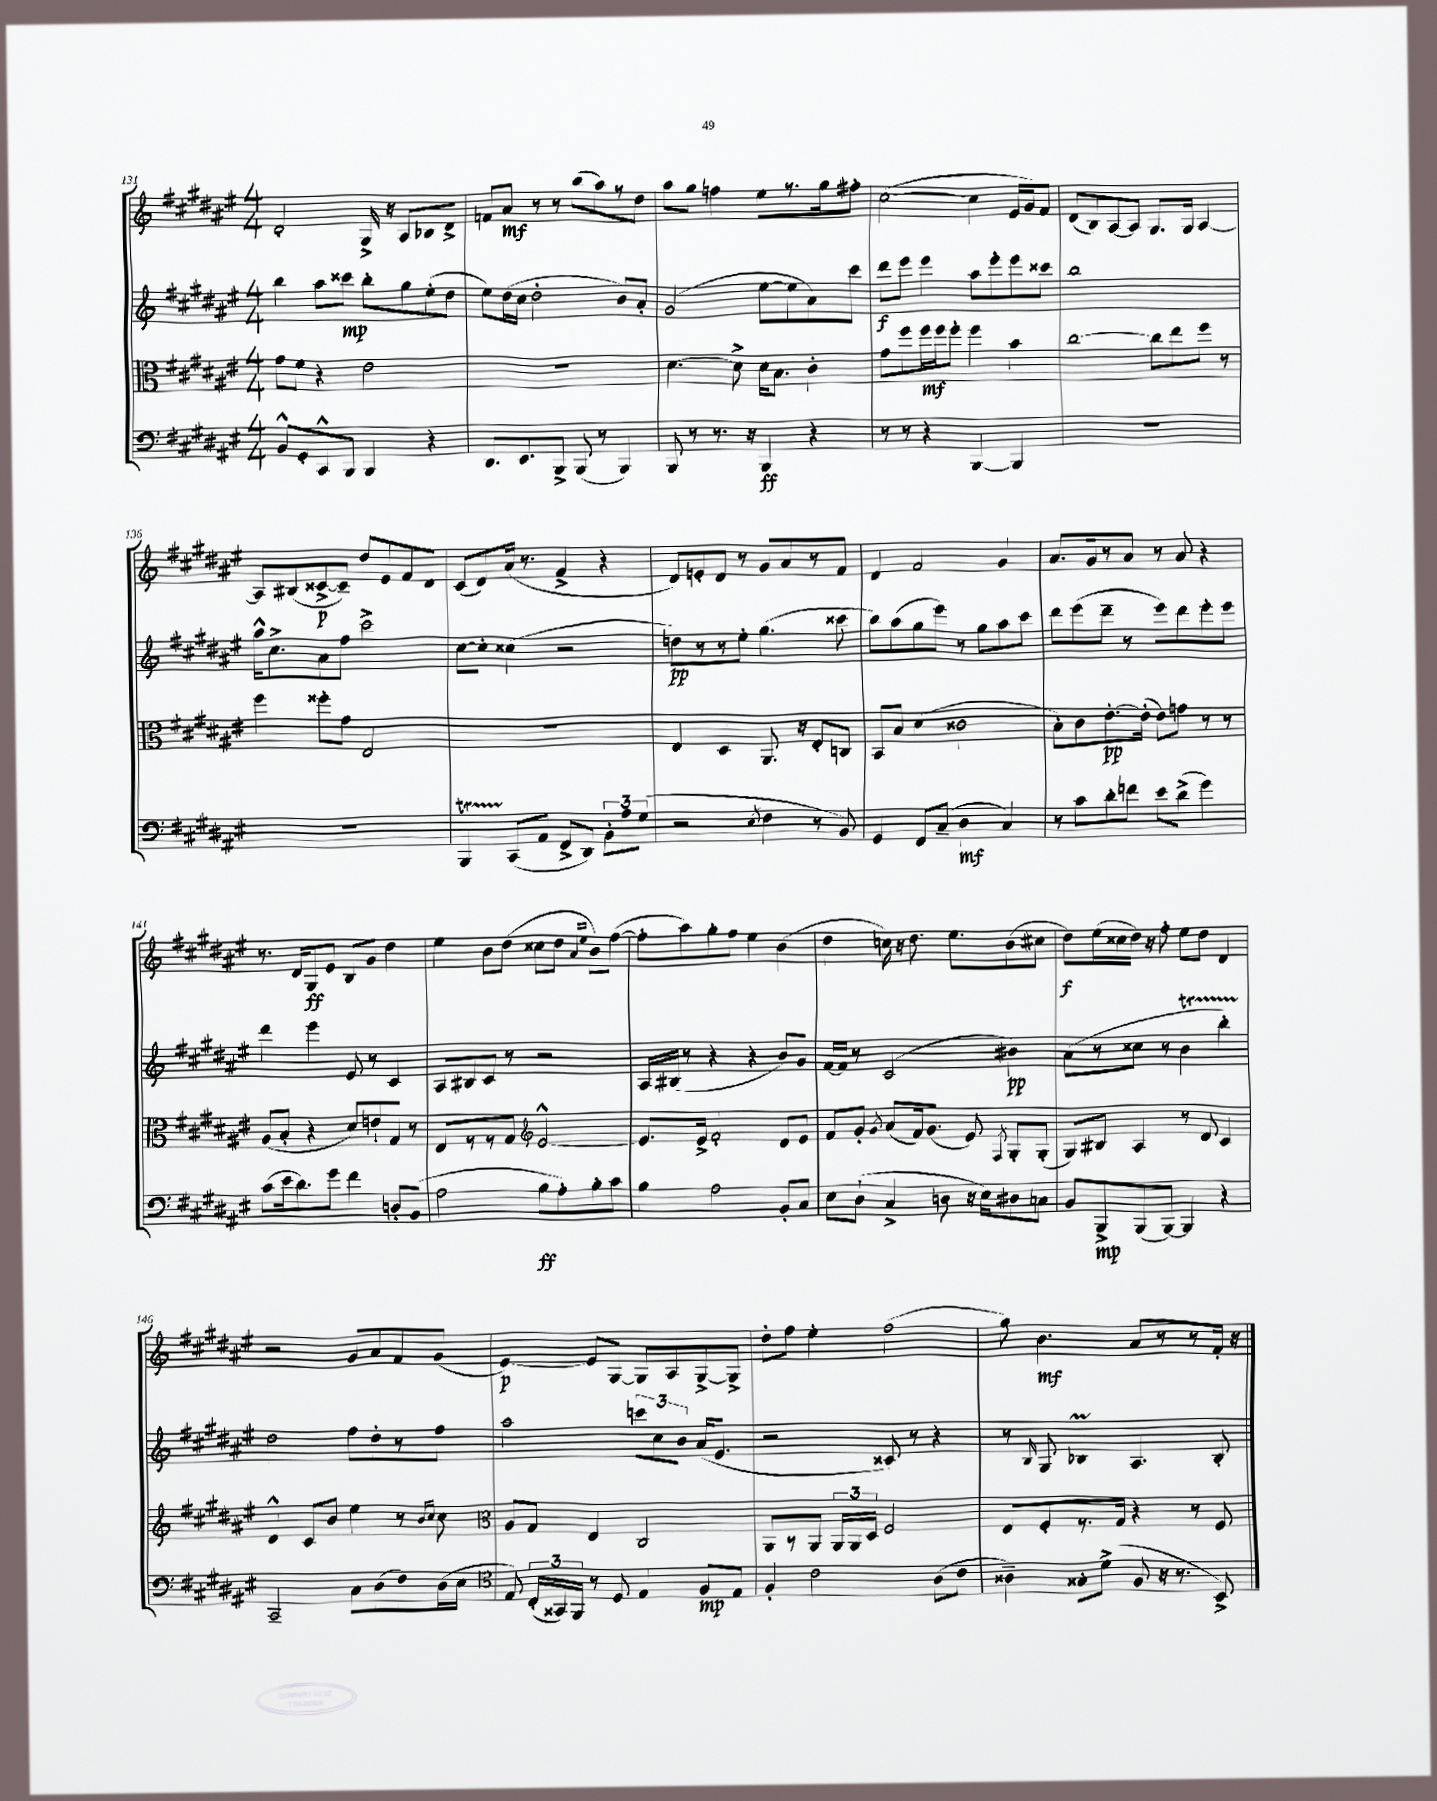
<<
\new StaffGroup <<
\new Staff = "s0" {
    \clef treble \key fis \major \numericTimeSignature \time 4/4
    \autoBeamOff dis'2-. gis16-> r16 ais8[ bes8 dis'8]-> |
    f'8[ ais'8]\mf r8 r8 b''8[( ais''8) r8 dis''8] |
    ais''8[ gis''8] f''4 eis''8[ r8. gis''16 fis''8]-. |
    cis''2~( cis''4 eis'16[ gis'16) fis'8] |
    dis'8[( b8) ais8~ ais8] gis8.[ gis16] ais4~ |
    ais8[ bis8( cisis'8~->\p cisis'8]--) dis''8[ eis'8 fis'8 dis'8] |
    cis'8[( dis'8) ais'16]( r8. fis'4-> r4 |
    dis'8[) e'8-. dis'8] r8 gis'8[ ais'8 r8 fis'8] |
    dis'4 fis'2 gis'4 |
    ais'8.[ gis'16 r8 ais'8] r8 ais'8 r4 |
    r8. dis'16[ gis8\ff eis'8] b8[ gis'8] dis''4 |
    eis''4 b'8[ dis''8]( cisis''8[ dis''8] \grace { ais'16[ eis''16] } b'8[) fis''8]~( |
    fis''8[-. ais''8) gis''8-. fis''8] eis''4 b'4( |
    dis''4 c''16) r16 dis''8. eis''8.[ b'8( cis''8] |
    dis''8[\f) eis''16( cisis''16 dis''16]) r16 fis''8-. eis''8[ dis''8] dis'4 |
    r2 gis'8[ ais'8 fis'8 gis'8]( |
    eis'4~\p) eis'8[ gis8]~ gis8[ ais8 gis8~-> gis8]-> |
    dis''8[-. fis''8] eis''4-. fis''2( |
    gis''8) b'4.\mf ais'8[ r8 r8 fis'16]-. r16 \bar "|." |
}
\new Staff = "s1" {
    \clef treble \key fis \major \numericTimeSignature \time 4/4
    \autoBeamOff b''4 ais''8[ cisis'''8]\mp b''8[-. gis''8 eis''8-.( dis''8] |
    eis''8[) dis''16( cis''16] dis''2-. b'8[) ais'8]-. |
    gis'2( eis''8[~ eis''8 ais'8) cis'''8] |
    dis'''8[\f eis'''8] eis'''4 ais''8[ eis'''8-. eis'''8 cisis'''8] |
    b''1 |
    ais''16[-^ cis''8.-> ais'8 fis''8] cis'''2-> |
    cis''8[~ cis''8]-. cisis''4( r2 |
    d''8[\pp) r8 r8 eis''8]-. gis''4.( cisis'''8 |
    b''8[) ais''8( gis''8 eis'''8]) r8 gis''8[ ais''8 cis'''8] |
    dis'''8[ eis'''8( dis'''8]-- r8 eis'''8[) dis'''8 eis'''8-. eis'''8] |
    dis'''4 eis'''4 eis'8 r8 cis'4 |
    ais8[ bis8 cis'8] r8 r2 |
    ais16[ bis16]( r8 r4 r4 b'8[) gis'8] |
    fis'16[~ fis'16] r8 cis'2( bis'4\pp) |
    ais'8[( r8 cisis''8] r8 b'4\startTrillSpan b''4-.) |
    dis''2\stopTrillSpan fis''8[ dis''8-. r8 fis''8] |
    ais''2 \tuplet 3/2 { c'''8[ cis''8 b'8] } ais'16[( eis'8.] |
    r2 cisis'8) r8 r4 |
    r8 \grace { b16 } gis8 bes4\prall ais4. bes8-. \bar "|." |
}
\new Staff = "s2" {
    \clef alto \key fis \major \numericTimeSignature \time 4/4
    \autoBeamOff gis'8[ fis'8] r4 eis'2 |
    R1 |
    dis'4.~ dis'8-> dis'16[ b8.] cis'4-. |
    gis'8[ fis''8 fis''16\mf fis''16 fis''8]-. fis''4 b'4 |
    cis''2~ cis''8[ eis''8 fis''8] r8 |
    fis''4 fisis''8[-. gis'8] eis2 |
    R1 |
    eis4 dis4 ais,8. r16 eis8[-. c8] |
    b,8[ b8] dis'4( cisis'2 |
    b8[-.) cis'8 eis'8.~-.\pp eis'16]-.( eis'8[) g'8] r8 r8 |
    ais8[( b8]-. r4 dis'8[) e'8-! gis8] r8 |
    eis8[ r8 r8 gis8] \clef treble eis'2~-^ |
    eis'8.[ eis'16]-> fis'2-. dis'8[ eis'8] |
    fis'8[ gis'8]-. \acciaccatura { gis'8 } ais'8[( fis'16) gis'8.]( eis'8) \acciaccatura { fis8 } gis8[-. gis8]-.( |
    gis8[) bis8] ais4 r8 dis'8 cis'4 |
    dis'4-^ cis'8[ b'8] eis''4 r8 \grace { b'16[ cis''16] } cis''8 |
    \clef alto ais8[ gis8] eis4 cis2 |
    ais,8[ r8 ais,8] \tuplet 3/2 { ais,16[ ais,16 dis16] } fis2 |
    eis8[ fis8-. r8. gis16] r4 r8 fis8 \bar "|." |
}
\new Staff = "s3" {
    \clef bass \key fis \major \numericTimeSignature \time 4/4
    \autoBeamOff b,8[-^ gis,8-. cis,8-^ b,,8] b,,4 r4 |
    dis,8.[ eis,8. b,,8]-> b,,8( r8 b,,4) |
    b,,8 r8 r8. r16 b,,4\ff r4 |
    r8 r8 r4 b,,4~ b,,4 |
    R1 |
    R1 |
    b,,4\startTrillSpan cis,8[\stopTrillSpan( ais,8] fis,8[-> dis,8]) \tuplet 3/2 { b,8[-. ais8 gis8]( } |
    r2 \acciaccatura { eis8 } fis4 r8 b,8) |
    gis,4 fis,8[ cis8]--( dis4\mf cis4) |
    r8 cis'8[ dis'8-. f'8] eis'8[ dis'8]->( gis'4) |
    cis'8[( eis'16 dis'8.) gis'8] fis'4 d8[-. b,8]( |
    ais2 b8[\ff ais8-.) b8-. cis'8] |
    b4 ais2 b,8[-. cis8] |
    eis8[ dis8]-!( cis4-> d8 r16 eis16[) dis8 c8] |
    b,8[ b,,8->\mp b,,8( b,,8]~) b,,4 r4 |
    cis,2-- cis8[ dis8( fis8) dis16( eis16] |
    \clef tenor eis8) \tuplet 3/2 { cis16[-.( gisis,16) fis,16] } r8 dis8 eis4 fis8[\mp eis8] |
    fis4-. cis'2 ais8[( cis'8] |
    aisis4--) gisis8[-. dis'8]->( fis8 r16 r8. b,8->) \bar "|." |
}
>>
>>
\layout { \context { \Score currentBarNumber = #131 } }
